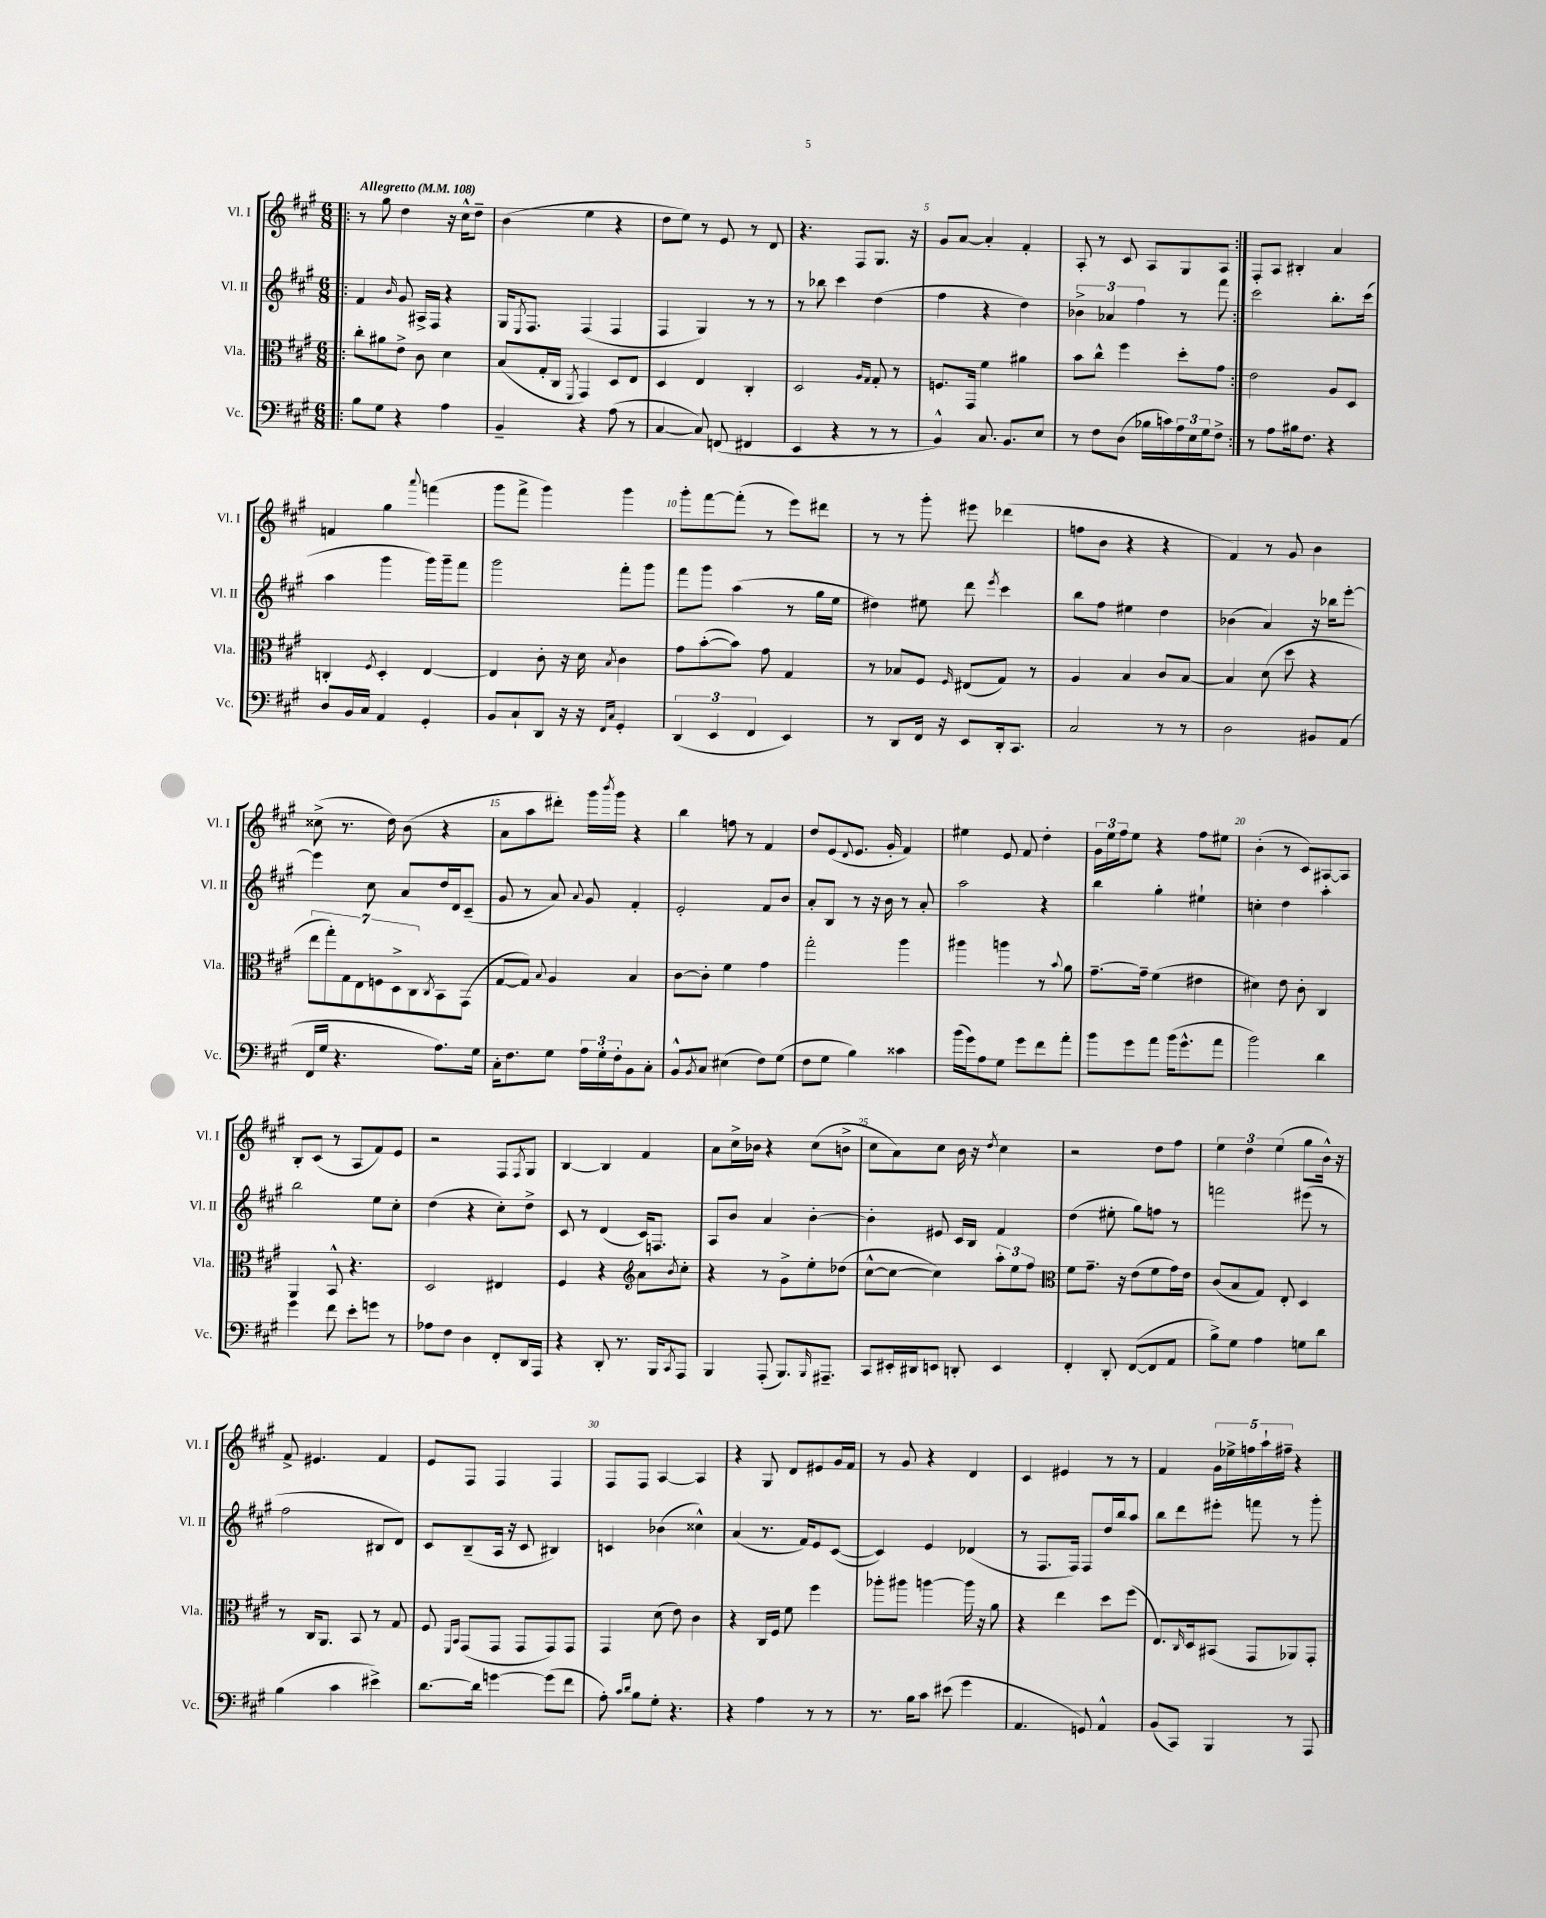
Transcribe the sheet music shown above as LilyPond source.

<<
\new StaffGroup <<
\new Staff = "s0" \with { instrumentName = "Vl. I" shortInstrumentName = "Vl. I" } {
    \clef treble \key a \major \numericTimeSignature \time 6/8 \tempo "Allegretto" 4 = 108
    \repeat volta 2 { \bar ".|:" r8 gis''8 d''4 r16 cis''16-^ d''8-- |
    b'4( e''4 r4 |
    d''8 e''8) r8 e'8 r8 d'8 |
    r4. fis8 gis8. r16 |
    gis'8 a'8~ a'4-. fis'4-. |
    a8-. r8 cis'8 a8 gis8 a8 | }
    fis8-. a8 bis4-. a'4 |
    f'4 gis''4 \appoggiatura { a'''8 } f'''4( |
    gis'''8 fis'''8-> gis'''4) gis'''4 |
    gis'''8-. fis'''8~ fis'''8-.( r8 e'''8) dis'''8 |
    r8 r8 gis'''8-. eis'''8 des'''4( |
    f''8 b'8 r4 r4 |
    fis'4) r8 gis'8 b'4 |
    cisis''8->( r8. d''16) b'8( r4 |
    a'8 a''8 dis'''8-.) gis'''16 \acciaccatura { b'''8 } gis'''16 r4 |
    b''4 f''8 r8 fis'4 |
    d''8 e'8( \appoggiatura { d'8 } e'8. gis'16-. fis'4) |
    eis''4 e'8 fis'8 d''4-. |
    \tuplet 3/2 { gis'16 e''16 fis''16 } e''8 r4 fis''8 eis''8 |
    b'4-.( r8 cis'8) ais8~ ais8 |
    b8-. cis'8( r8 a8 fis'8) e'8 |
    r2 fis8 \acciaccatura { fis8 } gis8 |
    b4~ b4 fis'4 |
    a'8 cis''16-> bes'16 r4 cis''8( b'8-> |
    cis''8 a'8) cis''8 b'16 r16 \acciaccatura { d''8 } cis''4 |
    r2 d''8 fis''8 |
    \tuplet 3/2 { e''4 d''4 e''4( } gis''8 b'16-^) r16 |
    fis'8-> eis'4. fis'4 |
    e'8 fis8 fis4 fis4 |
    fis8 fis8 a4~ a4 |
    r4 gis8 d'8 eis'8 gis'16 fis'16 |
    r8 gis'8 r4 d'4 |
    cis'4 eis'4 r8 r8 |
    fis'4 \tuplet 5/4 { gis'16 ees''16-> f''16 a''16-! fis''16-- } r4 \bar "|." |
}
\new Staff = "s1" \with { instrumentName = "Vl. II" shortInstrumentName = "Vl. II" } {
    \clef treble \key a \major \numericTimeSignature \time 6/8
    \repeat volta 2 { \bar ".|:" fis'4 \grace { b'16 } gis'8 ais16-> fis16 r4 |
    gis16 \acciaccatura { e8 } fis8. fis4( fis4 |
    fis4 gis4) r8 r8 |
    r8 bes''8 cis'''4 d''4( |
    fis''4 r4 d''4) |
    \tuplet 3/2 { bes'4-> aes'4 fis''4 } r8 fis'''8 | }
    cis'''2 b''8.-. cis'''16( |
    a''4 gis'''4 gis'''16) gis'''16-- fis'''8 |
    gis'''2 fis'''8-. gis'''8 |
    fis'''8 gis'''8 a''4( r8 gis''16 e''16 |
    dis''4) eis''8 d'''8 \acciaccatura { e'''8 } cis'''4 |
    b''8 fis''8 eis''4 d''4 |
    bes'4( a'4) r16 bes''16 e'''8~-. |
    e'''4 cis''8 a'8 d''16 d'16 cis'8--( |
    gis'8 r8 a'8) \appoggiatura { a'8 } gis'8 fis'4-. |
    e'2-. fis'8 b'8 |
    a'8-. b8 r8 r16 b'16 r8 a'8-. |
    a''2 r4 |
    b''4 gis''4-. eis''4-! |
    c''4-. d''4 a''4-. |
    b''2 e''8 cis''8-. |
    d''4( r4 cis''8-.) d''8-> |
    cis'8 r8 d'4( cis'16) f8. |
    a8 b'8 a'4 b'4~-. |
    b'4-. eis'8 cis'16 b16 fis'4 |
    d''4( eis''8-. gis''8) f''8 r8 |
    f'''2 eis'''8( r8 |
    fis''2 bis8 d'8) |
    cis'8 b8--( a16 r16 cis'8 bis4) |
    c'4 bes'4( cisis''4-^) |
    a'4( r8. fis'16) e'8 cis'8~( |
    cis'4) e'4 des'4( |
    r8 fis8. fis16) fis8 d''16 b''16 a''8 |
    b''8 d'''8 eis'''8-. f'''8 r8 gis'''8-. \bar "|." |
}
\new Staff = "s2" \with { instrumentName = "Vla." shortInstrumentName = "Vla." } {
    \clef alto \key a \major \numericTimeSignature \time 6/8
    \repeat volta 2 { \bar ".|:" cis''8-. ais'8 e'8-> cis'8 d'4 |
    b8( gis16-. cis16 \acciaccatura { fis,8 } gis,4) d8 e8 |
    d4 e4 cis4-. |
    d2 \grace { a16 gis16 } gis8-. r8 |
    f8. gis,16 fis'4 ais'4 |
    b'8 cis''8-^ fis''4 d''8-. gis'8 | }
    e'2 a8 d8 |
    c4-. \acciaccatura { fis8 } d4-. e4~ |
    e4 cis'8-. r16 d'16 \acciaccatura { b8 } cis'4 |
    gis'8 b'8~-.( b'8) gis'8 gis4 |
    r8 bes8 fis8 \grace { fis16 } eis8( gis8) r8 |
    a4 b4 cis'8 b8~ |
    b4 d'8( d''8 r4 |
    \tuplet 7/4 { e''8 gis''8-.) gis8 e8 f8 d8-> cis8 } \acciaccatura { cis8 } b,8 gis,8( |
    gis8~ gis8) \appoggiatura { b8 } a4 b4 |
    cis'8~ cis'8-. fis'4 gis'4 |
    gis''2-. a''4 |
    ais''4 a''4 r8 \appoggiatura { b'8 } a'8 |
    gis'8.~-- gis'16-- fis'4( eis'4 |
    dis'4) e'8 cis'8-. cis4 |
    a,4 b,8-^ r4. |
    d2 eis4 |
    fis4 r4 \clef treble a'8 \acciaccatura { b'8 } cis''8-. |
    r4 r8 gis'8-> e''8-. des''8( |
    cis''8~-^ cis''8~ cis''4) \tuplet 3/2 { a''8-. e''8 fis''8 } |
    \clef alto fis'8 gis'8.-- r16 e'8( fis'8 gis'16) e'16 |
    cis'8( b8 gis8) e8-. d4 |
    r8 cis16 a,8. b,8 r8 gis8 |
    fis8 \grace { fis,16 b,16 } gis,8( gis,8 gis,8 gis,8) gis,8 |
    gis,4 d'8( e'8) cis'4 |
    r4 cis16 fis16 fis'8 fis''4 |
    aes''8-. ais''8 a''4~ a''16 r16 a'8 |
    r4 e''4 d''8 fis''8( |
    e8.) \grace { cis16 } d16 bis,8( gis,8 aes,8) gis,8-. \bar "|." |
}
\new Staff = "s3" \with { instrumentName = "Vc." shortInstrumentName = "Vc." } {
    \clef bass \key a \major \numericTimeSignature \time 6/8
    \repeat volta 2 { \bar ".|:" b8 gis8 r4 a4 |
    b,4-- r4 a8( r8 |
    cis4~ cis8) f,8( fis,4 |
    e,4 r4 r8 r8 |
    b,4-^) cis8. b,8. e8 |
    r8 fis8 d8( bes16 c'16) \tuplet 3/2 { a16 e16 gis16 } fis8-> | }
    r8 a8 bis16 fis8. r4 |
    d8 b,16 cis16 a,4 gis,4-. |
    b,8 cis8-! d,8 r16 r16 \grace { fis,16 cis16 } gis,4-. |
    \tuplet 3/2 { d,4( e,4 fis,4 } e,4) |
    r8 d,8 fis,16 r16 e,8 d,16-. cis,8. |
    cis2 r8 r8 |
    d2 bis,8 a,8( |
    fis,16 gis16 r4. a8.) gis16 |
    cis16-. fis8. gis8 \tuplet 3/2 { a16 gis16-. fis16-. } b,8 cis8-. |
    b,8-^ \acciaccatura { b,8 } cis8 eis4( fis8) gis8( |
    fis8 gis8 b4) cisis'4 |
    b'16( gis'16) a8 gis8 gis'8 fis'8 a'8-. |
    b'8 gis'8 a'8 b'16( gis'8.-^ a'8 |
    b'2) d'4 |
    gis'4 fis'8 e'8-. g'8 r8 |
    aes8 fis8 d4 fis,8-. d,16 a,,16 |
    r4 d,8-. r8. b,,16 \acciaccatura { cis,8 } a,,8 |
    b,,4 a,,8-.( b,,8.) \grace { b,,16 } ais,,8.-- |
    cis,8 eis,16-. dis,16 e,8 d,8-. e,4 |
    fis,4-. d,8-. fis,8~( fis,8 a,8 |
    b8->) gis8 a4 g8 d'8 |
    b4( cis'4 eis'4->) |
    d'8.~ d'16 g'4~ g'8( fis'8 |
    a8-.) \grace { cis'16 d'16 } b8 gis8-. r4. |
    r4 a4 r8 r8 |
    r8. b16 cis'8 eis'8( gis'4 |
    a,4. g,8) a,4-^ |
    b,8( cis,8) b,,4 r8 a,,8 \bar "|." |
}
>>
>>
\layout { \context { \Score \override BarNumber.break-visibility = ##(#f #t #t) barNumberVisibility = #(every-nth-bar-number-visible 5) } }
